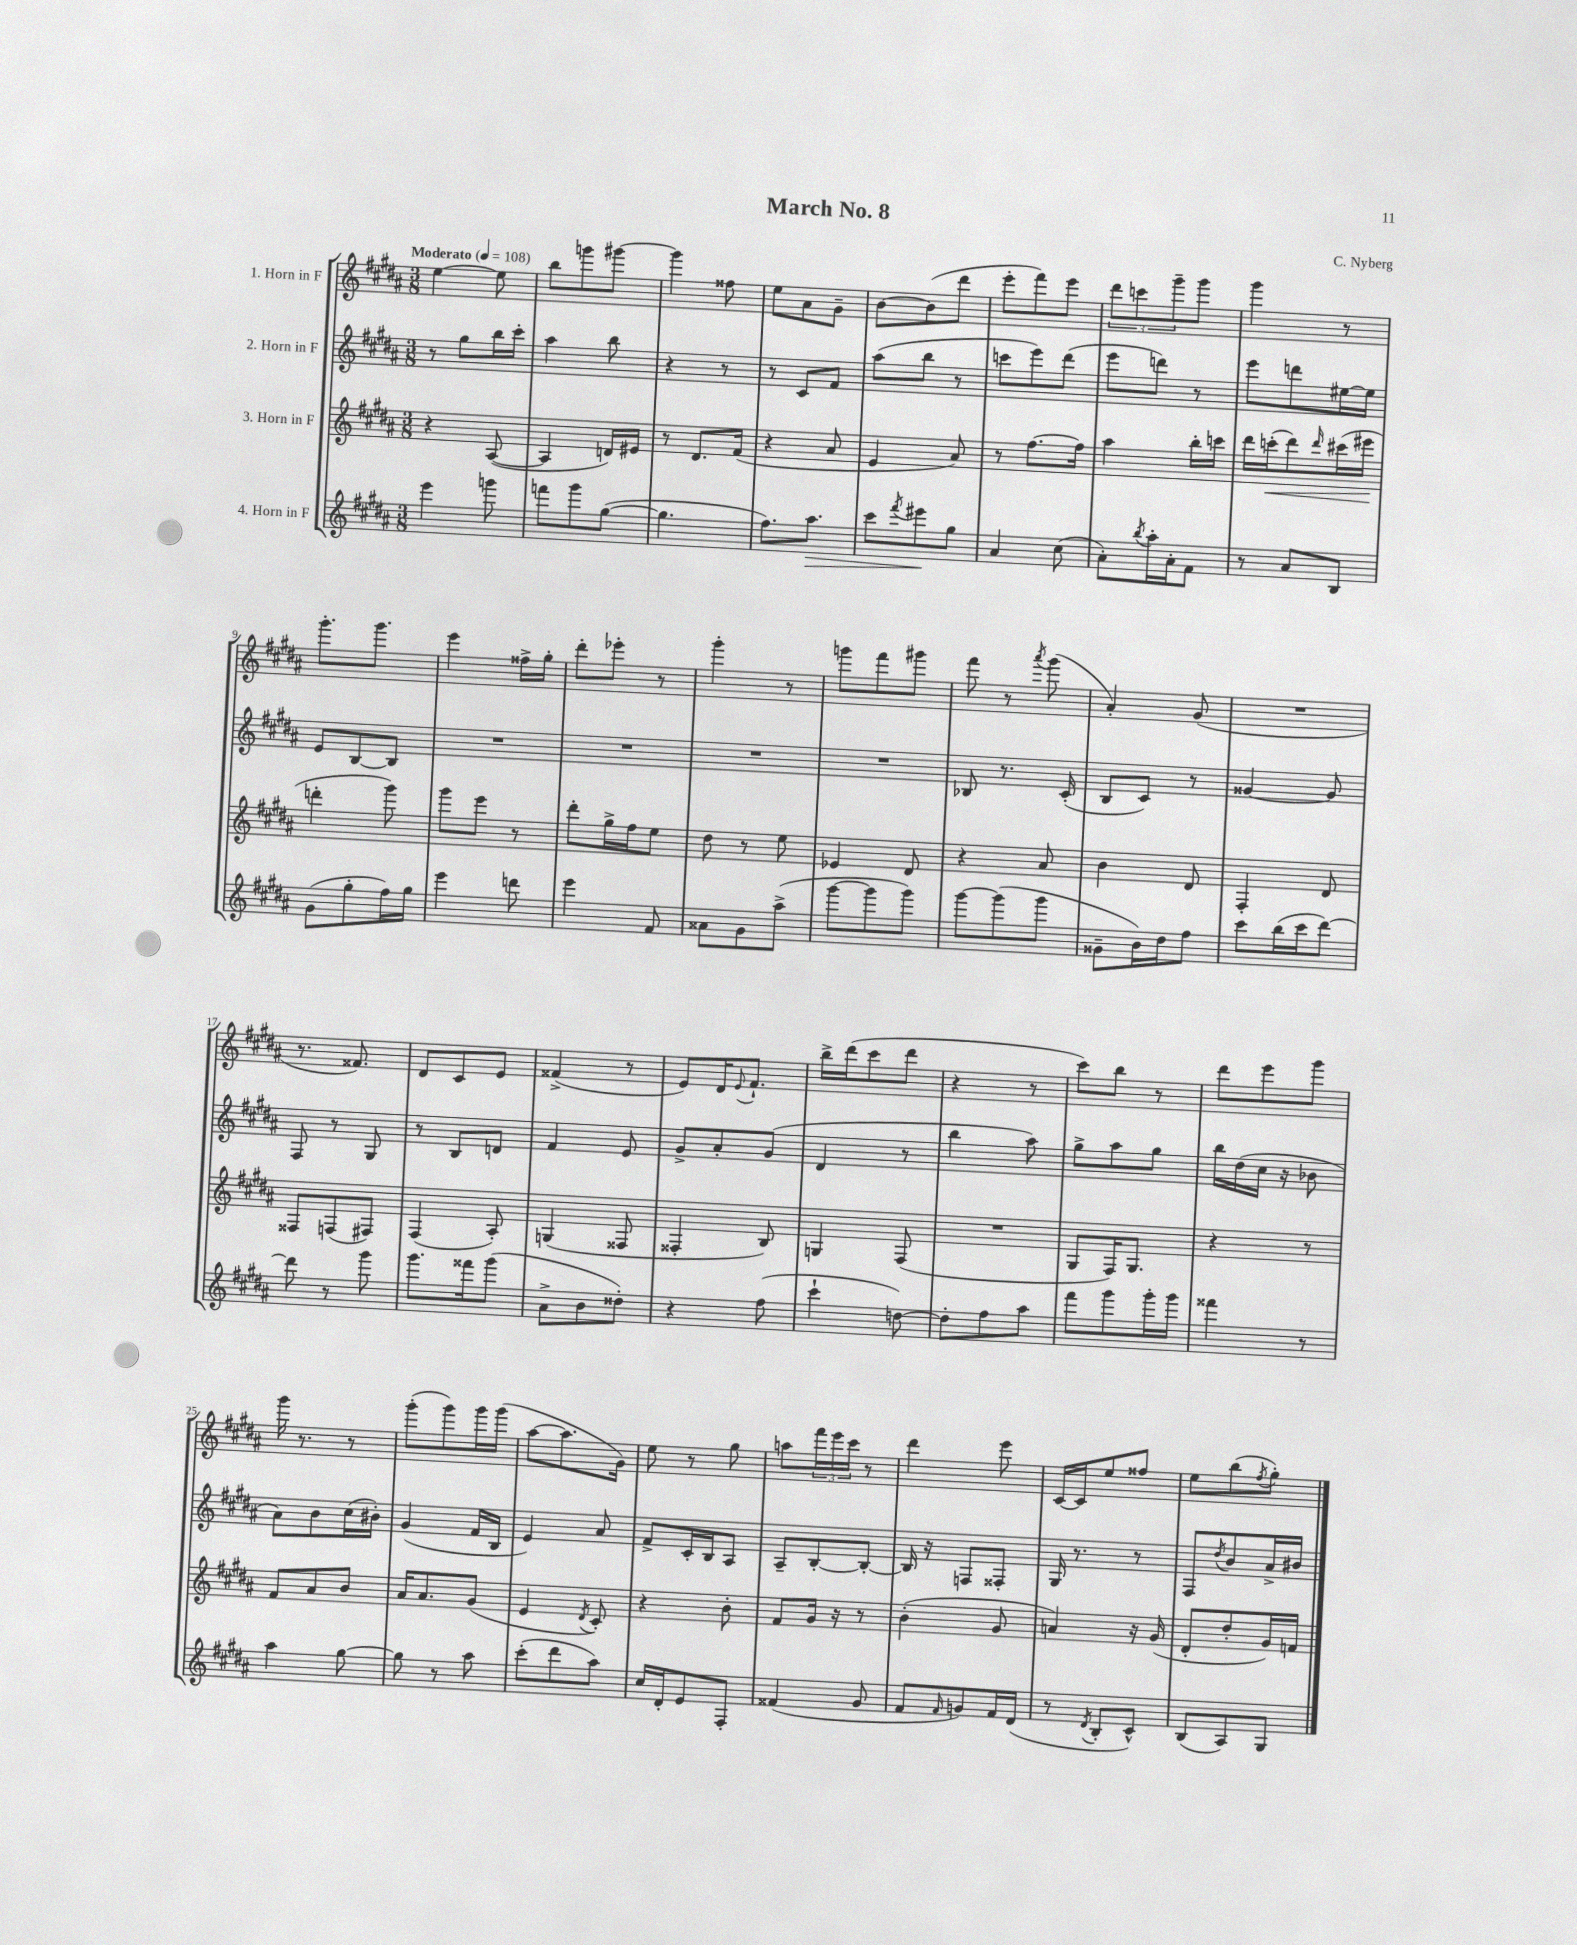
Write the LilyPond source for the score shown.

\header { title = "March No. 8" composer = "C. Nyberg" }
<<
\new StaffGroup <<
\new Staff = "s0" \with { instrumentName = "1. Horn in F" } {
    \clef treble \key b \major \numericTimeSignature \time 3/8 \tempo "Moderato" 4 = 108
    e''4~ e''8 |
    b''8 g'''8 gis'''8~ |
    gis'''4 fisis''8 |
    e''8 ais'8 gis'8-- |
    b'8~ b'8( dis'''8 |
    e'''8-. fis'''8) e'''8 |
    \tuplet 3/2 { dis'''8 c'''8 gis'''8-- } gis'''8 |
    gis'''4 r8 |
    gis'''8.-. gis'''8. |
    e'''4 fisis''16-> gis''16-. |
    dis'''8-. ees'''8-. r8 |
    gis'''4-. r8 |
    g'''8 fis'''8 gis'''8 |
    fis'''8 r8 \acciaccatura { ais'''8 } gis'''8( |
    ais'4-.) gis'8( |
    R4. |
    r8. fisis'8.) |
    dis'8 cis'8 e'8 |
    fisis'4->( r8 |
    e'8) dis'16 \appoggiatura { e'8 } fis'8.-! |
    b''16-> dis'''16( cis'''8 dis'''8 |
    r4 r8 |
    cis'''8) b''8 r8 |
    dis'''8 e'''8 gis'''8 |
    gis'''16 r8. r8 |
    gis'''8-.( gis'''8) gis'''16 gis'''16( |
    ais''8~ ais''8. gis'16) |
    e''8 r8 gis''8 |
    a''8 \tuplet 3/2 { fis'''16 e'''16 cis'''16 } r8 |
    dis'''4 e'''8 |
    cis'16~ cis'16 e''8 fisis''8 |
    e''8 b''8( \acciaccatura { fis''8 } gis''8-.) \bar "|." |
}
\new Staff = "s1" \with { instrumentName = "2. Horn in F" } {
    \clef treble \key b \major \numericTimeSignature \time 3/8
    r8 gis''8 b''16 cis'''16-. |
    ais''4 b''8 |
    r4 r8 |
    r8 cis'8 fis'8 |
    ais''8( b''8 r8 |
    c'''8 e'''8) dis'''8( |
    e'''8 d'''8) r8 |
    e'''8 d'''8 eis''16~ eis''16 |
    e'8 b8~ b8 |
    R4. |
    R4. |
    R4. |
    R4. |
    bes8 r8. cis'16-.( |
    b8 cis'8) r8 |
    gisis'4~ gisis'8 |
    fis8 r8 gis8 |
    r8 b8 d'8 |
    fis'4 e'8 |
    gis'8-> ais'8-. gis'8( |
    dis'4 r8 |
    b''4 ais''8) |
    gis''8-> ais''8 gis''8 |
    b''16 dis''16( cis''16 r16 bes'8 |
    ais'8) b'8 cis''16( bis'16-.) |
    gis'4( fis'16 b16 |
    e'4) ais'8 |
    fis'8-> cis'16-. b16 ais8 |
    ais8-- b8~-. b8~-. |
    b16 r16 f8 fisis8-. |
    gis16 r8. r8 |
    fis8 \acciaccatura { dis''8 } b'8 ais'16-> bis'16 \bar "|." |
}
\new Staff = "s2" \with { instrumentName = "3. Horn in F" } {
    \clef treble \key b \major \numericTimeSignature \time 3/8
    r4 ais8~( |
    ais4 d'16) eis'16 |
    r8 dis'8. fis'16( |
    r4 ais'8 |
    e'4 ais'8) |
    r8 fis''8.~ fis''16 |
    ais''4 b''16-. c'''16 |
    dis'''16 c'''16-.\<( dis'''8) \grace { dis'''16 } cis'''16( eis'''16\! |
    d'''4-. gis'''8) |
    gis'''8 e'''8 r8 |
    dis'''8-. gis''16-> fis''16 e''8 |
    dis''8 r8 e''8 |
    ees'4 dis'8 |
    r4 ais'8 |
    b'4 dis'8 |
    fis4-. dis'8 |
    fisis8 f8( fis8) |
    fis4( ais8-.) |
    g4( fisis8 |
    fisis4-. b8) |
    g4 fis8( |
    R4. |
    gis8 fis16) gis8. |
    r4 r8 |
    fis'8 ais'8 b'8 |
    ais'16 ais'8. gis'8( |
    e'4 \acciaccatura { dis'8 } cis'8-.) |
    r4 b'8-. |
    fis'8 gis'16 r16 r8 |
    b'4-.( gis'8 |
    a'4) r16 gis'16( |
    dis'8-. dis''8-. gis'16) f'16 \bar "|." |
}
\new Staff = "s3" \with { instrumentName = "4. Horn in F" } {
    \clef treble \key b \major \numericTimeSignature \time 3/8
    e'''4 g'''8 |
    f'''8 gis'''8 gis''8~( |
    gis''4. |
    fis''8.) ais''8.\> |
    cis'''8 \acciaccatura { fis'''8 } eis'''8\! gis''8 |
    ais'4 cis''8( |
    ais'8-.) \acciaccatura { b''8 } ais''16-. ais'16-. fis'8 |
    r8 ais'8 b8 |
    gis'8( gis''8-. fis''16) gis''16 |
    e'''4 d'''8 |
    e'''4 fis'8 |
    aisis'8 gis'8 ais''8->( |
    gis'''8~ gis'''8 gis'''8) |
    gis'''8~ gis'''8( gis'''8 |
    gisis'8-- b'16) dis''16 fis''8 |
    cis'''8 b''16( cis'''16 dis'''8~) |
    dis'''8 r8 gis'''8 |
    gis'''8. fisis'''16 gis'''8( |
    ais'8-> b'8 disis''8-.) |
    r4 fis''8( |
    cis'''4-! d''8~) |
    d''8-. fis''8 ais''8 |
    fis'''8 gis'''8 gis'''16-. gis'''16 |
    fisis'''4 r8 |
    ais''4 gis''8~ |
    gis''8 r8 ais''8 |
    cis'''8-.( dis'''8 ais''8) |
    cis''16 dis'16-. e'8 fis8-. |
    fisis'4( gis'8 |
    fis'8 \grace { fis'16 } g'8) fis'16 dis'16( |
    r8 \acciaccatura { dis'8 } b8-. cis'8-^) |
    b8( ais8) gis8 \bar "|." |
}
>>
>>
